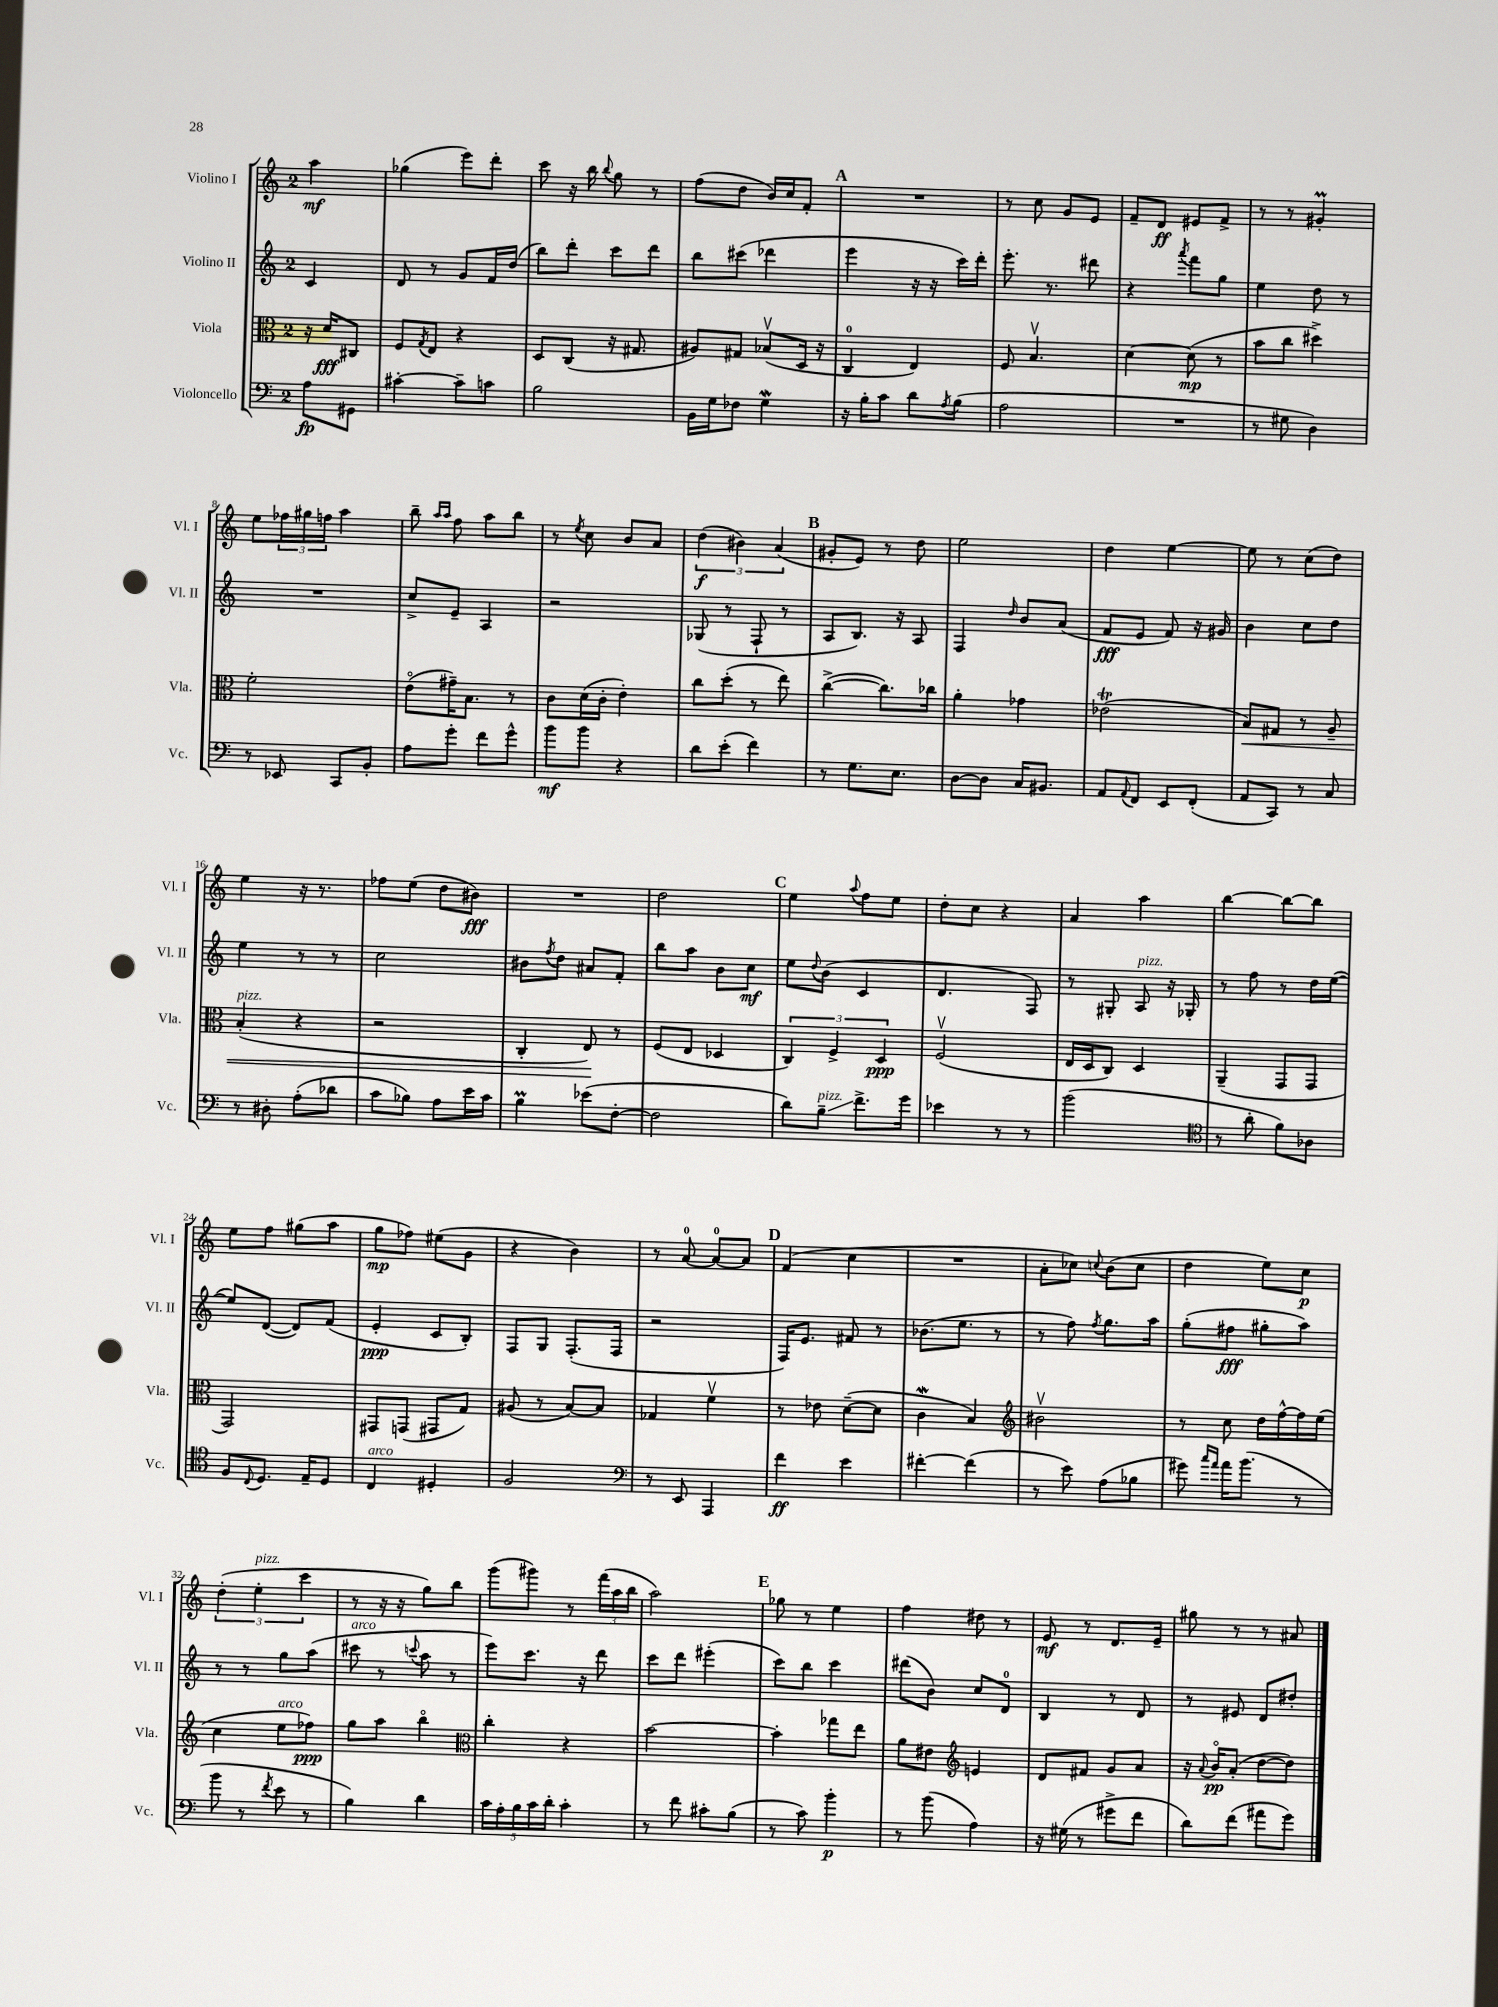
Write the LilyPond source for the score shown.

<<
\new StaffGroup <<
\new Staff = "s0" \with { instrumentName = "Violino I" shortInstrumentName = "Vl. I" } {
    \clef treble \key c \major \once \override Staff.TimeSignature.style = #'single-digit \time 2/4 \partial 4
    a''4\mf |
    ges''4( e'''8) d'''8-. |
    c'''8 r16 b''16 \appoggiatura { b''8 } g''8 r8 |
    f''8( d''8 b'16) c''16 f'8-. |
    \mark \markup { \bold "A" } R2 |
    r8 c''8 g'8 e'8 |
    f'8-- d'8\ff eis'8 f'8-> |
    r8 r8 gis'4-.\prall |
    e''8 \tuplet 3/2 { fes''16 gis''16 f''16 } a''4 |
    b''8-- \grace { a''16 a''16 } f''8 a''8 b''8 |
    r8 \acciaccatura { e''8 } c''8 b'8 a'8 |
    \tuplet 3/2 { d''4\f( bis'4) a'4( } |
    \mark \markup { \bold "B" } gis'8-. e'8) r8 d''8 |
    e''2 |
    d''4 e''4~ |
    e''8 r8 c''8( d''8) |
    e''4 r16 r8. |
    fes''8 e''8( d''8 bis'8\fff) |
    R2 |
    d''2 |
    \mark \markup { \bold "C" } e''4 \appoggiatura { a''8 } f''8 e''8 |
    d''8-. c''8 r4 |
    a'4 a''4 |
    b''4~ b''8~ b''8 |
    e''8 f''8 gis''8( a''8 |
    g''8\mp fes''8) eis''8( g'8 |
    r4 b'4) |
    r8 a'8-0~ a'8-0~ a'8 |
    \mark \markup { \bold "D" } f'4( c''4 |
    R2 |
    a'8-. ces''8) \appoggiatura { c''8 } b'8( c''8 |
    d''4 e''8) c''8\p |
    \tuplet 3/2 { d''4-.( e''4-.^\markup { \italic "pizz." } c'''4 } |
    r8 r16 r16 g''8) b''8 |
    g'''8( gis'''8) r8 \tuplet 3/2 { f'''16( a''16 b''16 } |
    a''2) |
    \mark \markup { \bold "E" } ges''8 r8 e''4 |
    f''4 dis''8 r8 |
    e'8\mf r8 d'8. e'16-- |
    gis''8 r8 r8 ais'8 \bar "|." |
}
\new Staff = "s1" \with { instrumentName = "Violino II" shortInstrumentName = "Vl. II" } {
    \clef treble \key c \major \once \override Staff.TimeSignature.style = #'single-digit \time 2/4 \partial 4
    c'4 |
    d'8 r8 g'8 f'16 d''16( |
    b''8) d'''8-. c'''8 d'''8 |
    b''8 cis'''8( des'''4 |
    \mark \markup { \bold "A" } e'''4 r16 r16 c'''16) d'''16-. |
    e'''8.-. r8. dis'''8 |
    r4 \acciaccatura { a'''8 } f'''8 g''8 |
    e''4 d''8 r8 |
    R2 |
    c''8-> e'8-- a4 |
    r2 |
    ges8( r8 f8-! r8 |
    \mark \markup { \bold "B" } a8 b8.) r16 a8 |
    f4 \grace { d''16 } b'8 a'8( |
    f'8\fff e'8 f'8) r16 gis'16 |
    b'4 c''8 d''8 |
    e''4 r8 r8 |
    c''2 |
    bis'8 \acciaccatura { f''8 } d''8 ais'8 f'8-. |
    b''8 a''8 b'8 c''8\mf |
    \mark \markup { \bold "C" } e''8 \appoggiatura { d''8 } b'8( c'4 |
    d'4. f8) |
    r8 gis8-. a8^\markup { \italic "pizz." } r16 ges16-. |
    r8 f''8 r8 d''16 e''16~( |
    e''8) d'8~( d'8) f'8( |
    e'4-.\ppp c'8 b8-.) |
    f8 g8 f8.-.( f16 |
    r2 |
    \mark \markup { \bold "D" } f16) e'8. fis'8 r8 |
    bes'8.( e''8. r8 |
    r8 f''8) \acciaccatura { f''8 } g''8. a''16 |
    g''8-.( fis''8\fff gis''8-. a''8) |
    r8 r8 g''8 a''8( |
    cis'''8^\markup { \italic "arco" } r8 \appoggiatura { c'''8 } a''8 r8 |
    e'''8) c'''8. r16 d'''8 |
    c'''8 d'''8 eis'''4-.( |
    \mark \markup { \bold "E" } c'''8) b''8 c'''4 |
    dis'''8( b'8) c''8 d'8-0 |
    b4 r8 d'8 |
    r8 eis'8 d'8 dis''8-. \bar "|." |
}
\new Staff = "s2" \with { instrumentName = "Viola" shortInstrumentName = "Vla." } {
    \clef alto \key c \major \once \override Staff.TimeSignature.style = #'single-digit \time 2/4 \partial 4
    r16 d'16\fff cis8 |
    f8 \acciaccatura { g8 } e8 r4 |
    d8 c8( r16 gis8. |
    ais8) gis8 bes8\upbow( d16 r16 |
    \mark \markup { \bold "A" } c4-0 e4) |
    f8 b4.\upbow |
    d'4~ d'8\mp( r8 |
    b'8 c''8 dis''4->) |
    f'2-. |
    e'8\flageolet( gis'16--) b8. r8 |
    c'8 d'16( c'16-. e'4-.) |
    c''8 d''8-.( r8 e''8) |
    \mark \markup { \bold "B" } c''4~->( c''8.) ces''16 |
    a'4-. ges'4 |
    ees'2\trill( |
    b8\<) gis8 r8 a8-- |
    b4-.^\markup { \italic "pizz." }( r4 |
    r2 |
    c4-. e8\!) r8 |
    f8( e8 des4 |
    \mark \markup { \bold "C" } \tuplet 3/2 { c4) f4-> d4\ppp } |
    f2\upbow( |
    e16 d16 c8) d4 |
    a,4--( g,8 g,8 |
    g,2) |
    gis,8 g,8( gis,8 g8) |
    ais8( r8 b8~) b8 |
    ges4 f'4\upbow |
    \mark \markup { \bold "D" } r8 ees'8 d'8~--( d'8 |
    c'4\mordent b4) |
    \clef treble bis'2\upbow |
    r8 c''8 d''16 f''16~-^ f''16 e''16( |
    c''4 e''8^\markup { \italic "arco" } fes''8\ppp) |
    g''8 a''8 b''4\flageolet |
    \clef alto c''4-. r4 |
    b'2~ |
    \mark \markup { \bold "E" } b'4-. ges''8 e''8 |
    a'8 eis'8 \clef treble e'4 |
    d'8 fis'8 g'8 a'8 |
    r16 \appoggiatura { a'8 } b'16\flageolet\pp a'8-.( d''8~ d''8) \bar "|." |
}
\new Staff = "s3" \with { instrumentName = "Violoncello" shortInstrumentName = "Vc." } {
    \clef bass \key c \major \once \override Staff.TimeSignature.style = #'single-digit \time 2/4 \partial 4
    a8\fp gis,8 |
    cis'4~-. cis'8-- c'8 |
    b2 |
    b,16 g16 fes8 g4\mordent |
    \mark \markup { \bold "A" } r16 b16-. c'8 d'8 \acciaccatura { a8 } b8( |
    a2 |
    R2 |
    r8 gis8 d4) |
    r8 ees,8 c,8 b,8-. |
    a8 g'8-. f'8 g'8-^ |
    b'8\mf b'8 r4 |
    d'8 e'8-.( f'4) |
    \mark \markup { \bold "B" } r8 g8. e8. |
    d8~ d8 c16 bis,8. |
    a,8 \appoggiatura { a,8 } f,8 e,8 f,8-.( |
    a,8 c,8) r8 c8 |
    r8 dis8-. a8-.( des'8 |
    c'8 bes8) a8 e'16 c'16 |
    b4\prall ees'8( f8~-. |
    f2 |
    \mark \markup { \bold "C" } d'8) b8--\glissando^\markup { \italic "pizz." } f'8.-> g'16 |
    ees'4 r8 r8 |
    b'2( |
    \clef tenor r8 a'8-. f'8) aes8 |
    f8 \appoggiatura { c8 } d8. e16-- d8 |
    c4^\markup { \italic "arco" } dis4-. |
    f2 |
    \clef bass r8 e,8 a,,4 |
    \mark \markup { \bold "D" } f'4\ff e'4 |
    fis'4~-. fis'4( |
    r8 e'8) a8( bes8 |
    gis'8) \grace { c''16 a'16 } a'16 b'8.( r8 |
    b'8 r8 \acciaccatura { f'8 } e'8 r8 |
    b4) d'4 |
    \tuplet 5/4 { c'16 a16-. b16 c'16 d'16-. } c'4-. |
    r8 f'8 cis'8-. b8( |
    \mark \markup { \bold "E" } r8 c'8) b'4-.\p |
    r8 b'8( a4) |
    r16 gis16( r8 gis'8-> f'8 |
    d'8) f'8( ais'8 g'8) \bar "|." |
}
>>
>>
